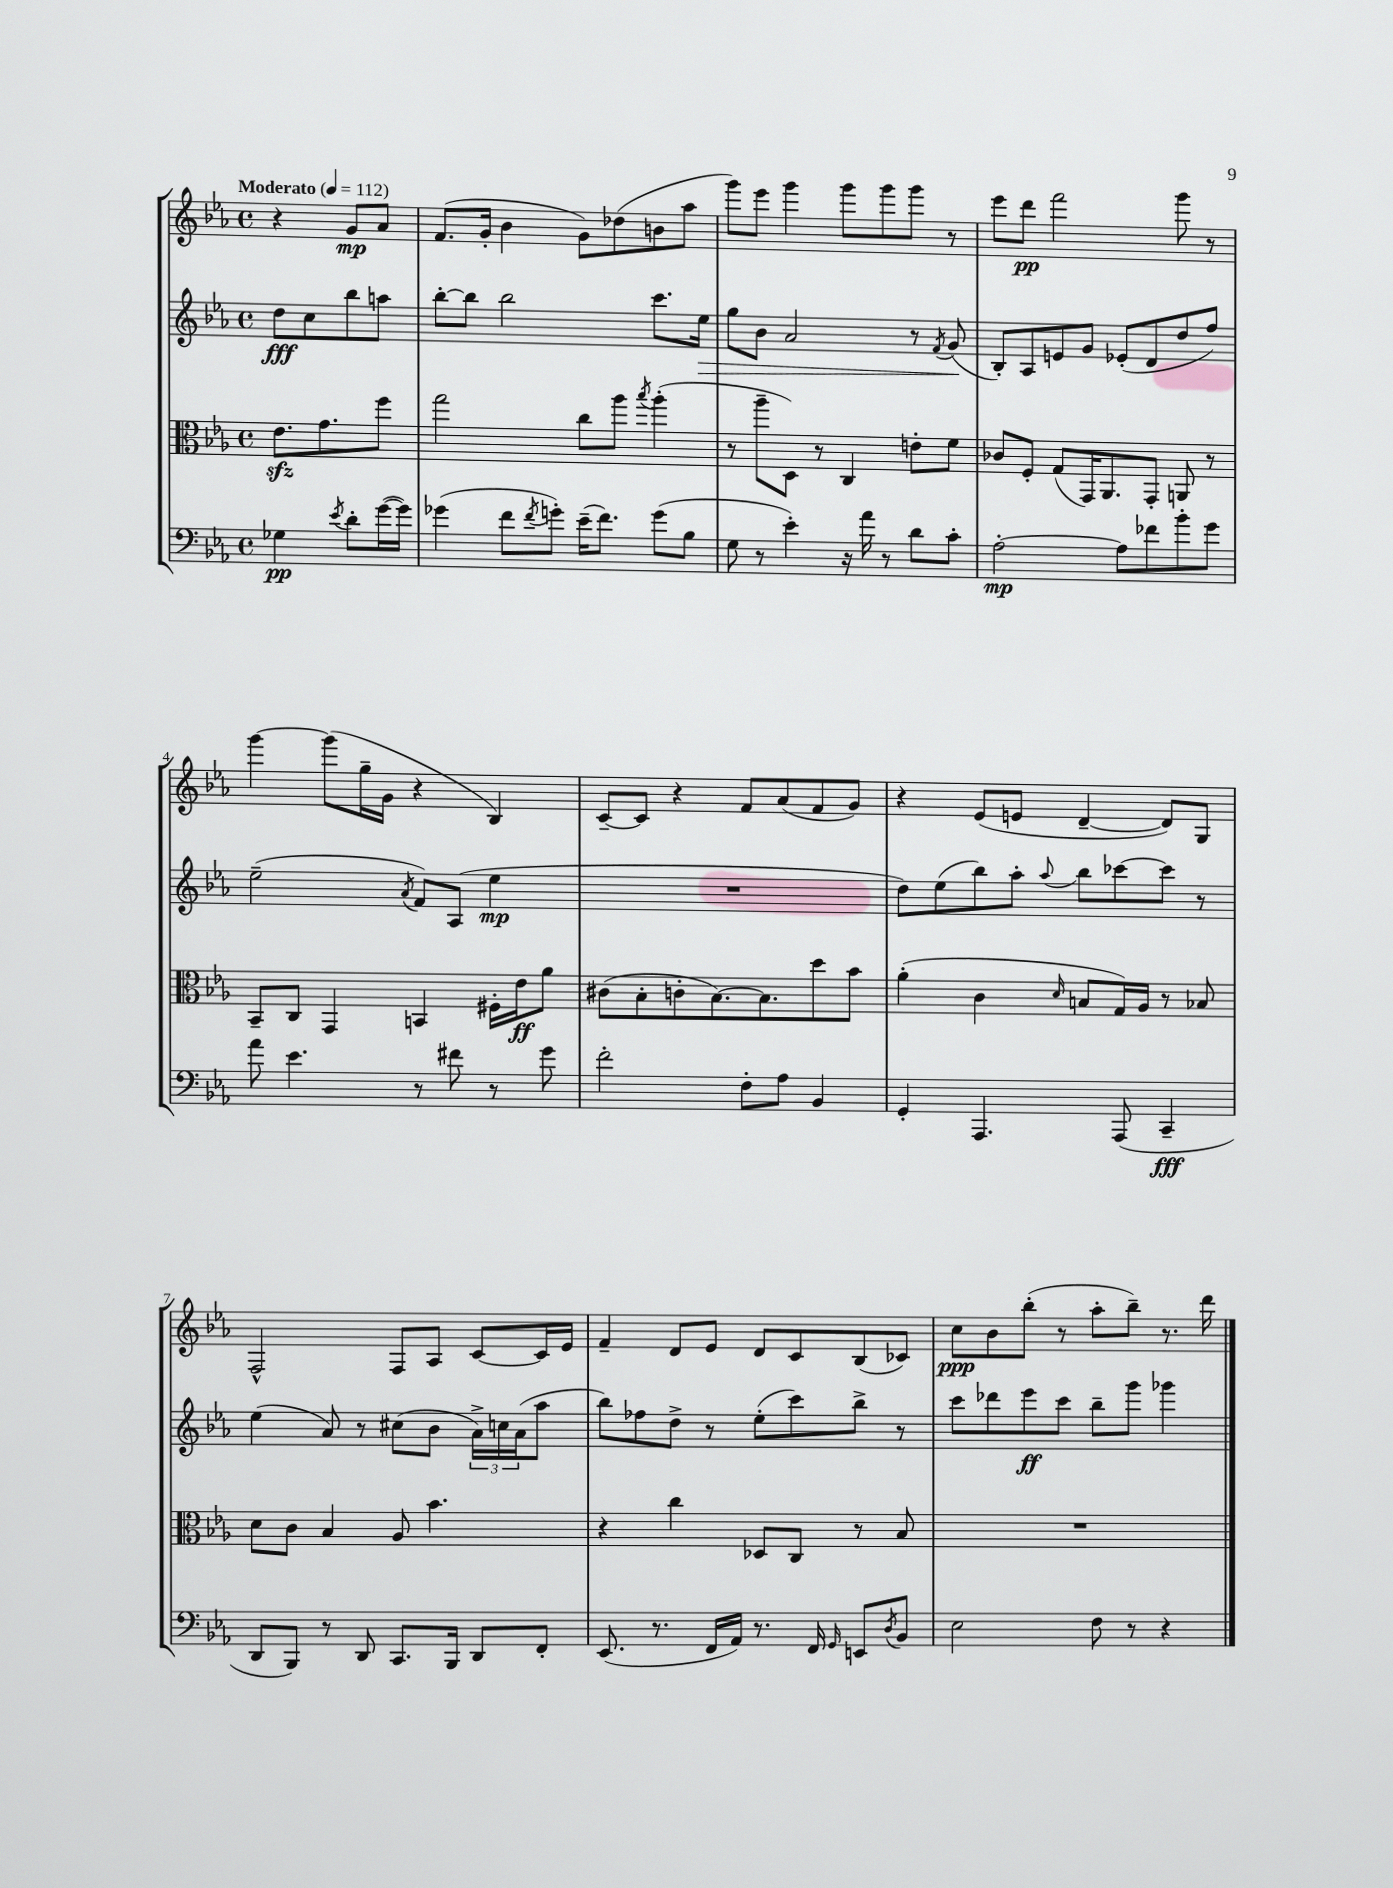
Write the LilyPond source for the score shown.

<<
\new StaffGroup <<
\new Staff = "s0" {
    \clef treble \key ees \major \defaultTimeSignature \time 4/4 \partial 2 \tempo "Moderato" 4 = 112
    r4 g'8\mp aes'8 |
    f'8.( g'16-. bes'4 g'8) des''8( b'8 aes''8 |
    g'''8) ees'''8 g'''4 g'''8 g'''8 g'''8 r8 |
    ees'''8 d'''8\pp f'''2 g'''8 r8 |
    g'''4~ g'''8( g''16-- g'16 r4 bes4) |
    c'8~-- c'8 r4 f'8 aes'8( f'8 g'8) |
    r4 ees'8( e'8 d'4~-- d'8) g8 |
    f2-^ f8 aes8 c'8~ c'16 ees'16 |
    f'4-- d'8 ees'8 d'8 c'8 bes8( ces'8) |
    c''8\ppp bes'8 bes''8-.( r8 aes''8-. bes''8--) r8. d'''16 \bar "|." |
}
\new Staff = "s1" {
    \clef treble \key ees \major \defaultTimeSignature \time 4/4 \partial 2
    d''8\fff c''8 bes''8 a''8 |
    bes''8~-. bes''8 bes''2 c'''8. ees''16\> |
    g''8 bes'8 aes'2 r8 \acciaccatura { f'8 } g'8\!( |
    bes8-.) aes8 e'8 g'8 ees'8-.( d'8 d''8 f''8) |
    ees''2--( \acciaccatura { aes'8 } f'8) aes8( ees''4\mp |
    R1 |
    d''8) ees''8( bes''8) aes''8-. \appoggiatura { aes''8 } bes''8 ces'''8~ ces'''8 r8 |
    ees''4( aes'8) r8 cis''8( bes'8 \tuplet 3/2 { aes'16->) c''16 aes'16( } aes''8 |
    bes''8) fes''8 d''8-> r8 ees''8-.( c'''8) bes''8-> r8 |
    c'''8 des'''8 ees'''8\ff c'''8 bes''8-- g'''8 ges'''4 \bar "|." |
}
\new Staff = "s2" {
    \clef alto \key ees \major \defaultTimeSignature \time 4/4 \partial 2
    ees'8.\sfz g'8. f''8 |
    g''2 c''8 aes''8 \acciaccatura { bes''8 } aes''4-.( |
    r8 aes''8-- d8) r8 c4 e'8-. f'8 |
    ces'8 f8-. g8( g,16) aes,8. g,8-. a,8 r8 |
    bes,8-- c8 g,4 b,4 fis16-. ees'16\ff aes'8 |
    cis'8( bes8-. c'8-. bes8.~) bes8. d''8 bes'8 |
    aes'4-.( c'4 \grace { d'16 } b8 g16) aes16 r8 bes8 |
    d'8 c'8 bes4 aes8 bes'4. |
    r4 c''4 des8 c8 r8 bes8 |
    R1 \bar "|." |
}
\new Staff = "s3" {
    \clef bass \key ees \major \defaultTimeSignature \time 4/4 \partial 2
    ges4\pp \acciaccatura { ees'8 } d'8-. g'16~( g'16) |
    ges'4( f'8 \acciaccatura { f'8 } g'8-.) ees'16--( f'8.) g'8( bes8 |
    g8 r8 ees'4-.) r16 aes'16 r8 d'8 c'8-. |
    aes2~-.\mp aes8 fes'8 bes'8-. g'8 |
    aes'8 ees'4. r8 fis'8 r8 g'8 |
    f'2-. f8-. aes8 bes,4 |
    g,4-. aes,,4. aes,,8( c,4--\fff |
    d,8 bes,,8) r8 d,8 c,8. bes,,16 d,8 f,8-. |
    ees,8.( r8. f,16 aes,16) r8. f,16 \grace { g,16 } e,8 \acciaccatura { d8 } bes,8 |
    ees2 f8 r8 r4 \bar "|." |
}
>>
>>
